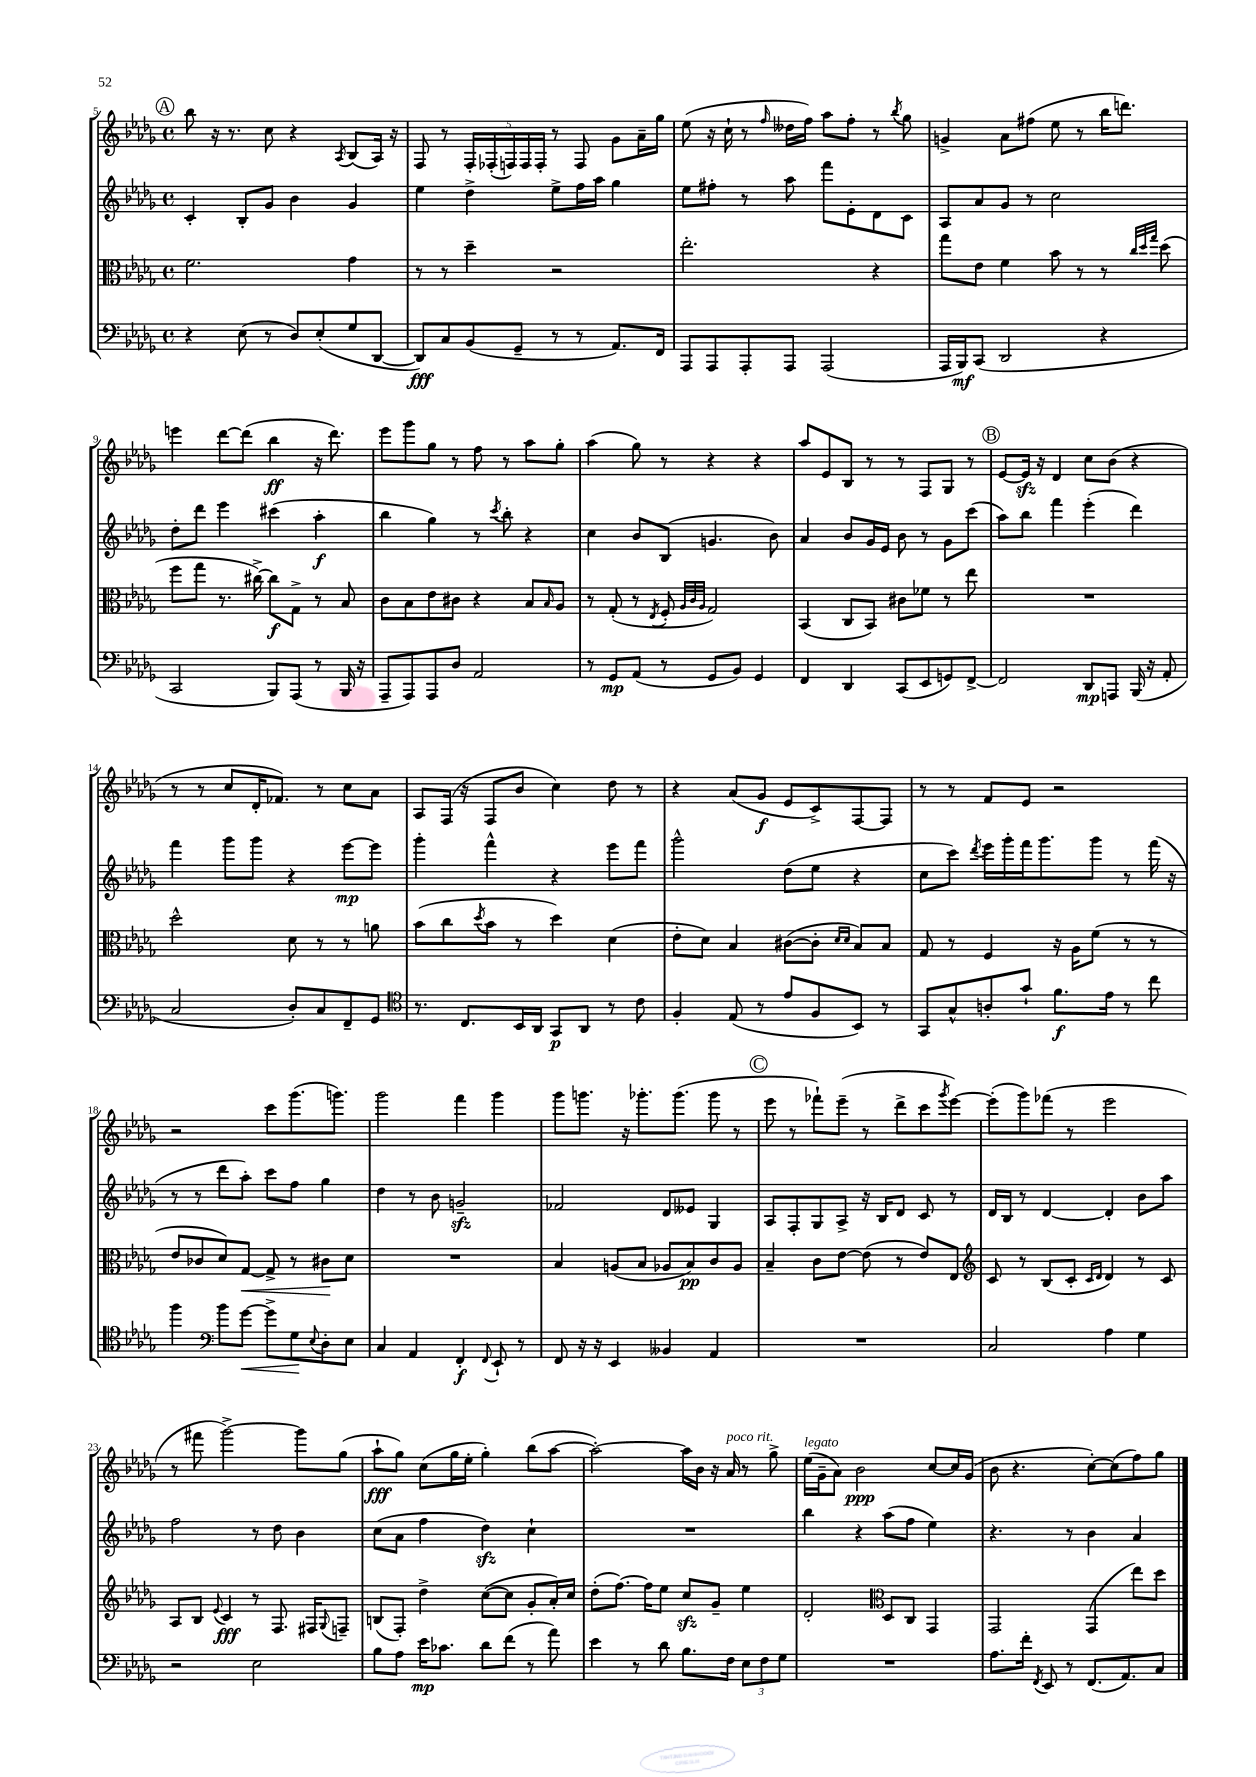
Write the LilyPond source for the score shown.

<<
\new StaffGroup <<
\new Staff = "s0" {
    \clef treble \key des \major \defaultTimeSignature \time 4/4
    \mark \markup { \circle "A" } bes''8 r16 r8. c''8 r4 \acciaccatura { aes8 } bes8( aes16) r16 |
    f8 r8 \tuplet 5/4 { f16-. fes16-.( f16) f16 f16-. } r8 f8 ges'8 aes'16-- ges''16 |
    ees''8( r16 c''16-! r8 \grace { f''16 } deses''16 f''16) aes''8 f''8-. r8 \acciaccatura { bes''8 } ges''8 |
    g'4-> aes'8 fis''8( ees''8 r8 bes''16 d'''8.) |
    e'''4 des'''8~ des'''8( bes''4\ff r16 des'''8.) |
    ees'''8 ges'''8 ges''8 r8 f''8 r8 aes''8 ges''8-. |
    aes''4( ges''8) r8 r4 r4 |
    aes''8 ees'8 bes8 r8 r8 f8 ges8 r8 |
    \mark \markup { \circle "B" } ees'8~ ees'16\sfz r16 des'4 c''8 bes'8( r4 |
    r8 r8 c''8 des'16-. fes'8.) r8 c''8 aes'8 |
    aes8 f16( r16 f8 bes'8 c''4) des''8 r8 |
    r4 aes'8( ges'8\f ees'8 c'8->) f8~ f8 |
    r8 r8 f'8 ees'8 r2 |
    r2 c'''8 ges'''8.( g'''8.) |
    ges'''2 f'''4 ges'''4 |
    ges'''8 g'''8. r16 ges'''8.-. ges'''8.( ges'''8 r8 |
    \mark \markup { \circle "C" } ees'''8 r8 fes'''8-!) ees'''8--( r8 des'''8-> c'''8 \acciaccatura { ges'''8 } ees'''8~) |
    ees'''8-.( ges'''8) fes'''8( r8 ees'''2 |
    r8 fis'''8 ges'''2~->) ges'''8 ges''8( |
    aes''8-!\fff ges''8) c''8( ges''16 ees''16-. ges''4-.) bes''8( aes''8~ |
    aes''2~-.) aes''16 bes'16 r16 aes'16^\markup { \italic "poco rit." } r8 ges''8-> |
    ees''16^\markup { \italic "legato" }( ges'16-- aes'8) bes'2\ppp c''8~ c''16 ges'16( |
    bes'8 r4. c''8~-.) c''8( f''8) ges''8 \bar "|." |
}
\new Staff = "s1" {
    \clef treble \key des \major \defaultTimeSignature \time 4/4
    \mark \markup { \circle "A" } c'4-. bes8-. ges'8 bes'4 ges'4 |
    ees''4 des''4-> ees''8-> f''16 aes''16 ges''4 |
    ees''8 fis''8-. r8 aes''8 f'''8 ees'8-. des'8 c'8 |
    aes8 aes'8 ges'8 r8 c''2 |
    des''8-. des'''8 ees'''4 cis'''4( aes''4-.\f |
    bes''4 ges''4) r8 \acciaccatura { c'''8 } bes''8-. r4 |
    c''4 bes'8 bes8( g'4. bes'8) |
    aes'4 bes'8 ges'16 ees'16 bes'8 r8 ges'8 c'''8( |
    \mark \markup { \circle "B" } aes''8) bes''8 f'''4 ees'''4-.( des'''4) |
    f'''4 ges'''8 ges'''8 r4 ees'''8~\mp ees'''8 |
    ges'''4-. f'''4-^ r4 ees'''8 f'''8 |
    ges'''2-^ des''8( ees''8 r4 |
    c''8 c'''8) \acciaccatura { des'''8 } ees'''16 ges'''16-. f'''16 ges'''8. ges'''8 r8 f'''16( r16 |
    r8 r8 des'''8 aes''8-.) c'''8 f''8 ges''4 |
    des''4 r8 bes'8 g'2--\sfz |
    fes'2 des'8 eeses'8 ges4 |
    \mark \markup { \circle "C" } aes8 f8-. ges8 aes8-> r16 bes16 des'8 c'8 r8 |
    des'16 bes16 r8 des'4~ des'4-. bes'8 aes''8 |
    f''2 r8 des''8 bes'4 |
    c''8( aes'8 f''4 des''4\sfz) c''4-! |
    R1 |
    bes''4 r4 aes''8( f''8 ees''4) |
    r4. r8 bes'4 aes'4 \bar "|." |
}
\new Staff = "s2" {
    \clef alto \key des \major \defaultTimeSignature \time 4/4
    \mark \markup { \circle "A" } f'2. ges'4 |
    r8 r8 des''4-- r2 |
    ees''2.-. r4 |
    ges''8 ees'8 f'4 bes'8 r8 r8 \grace { c''32 des''32 ges''32 } des''8( |
    f''8 ges''8 r8. cis''16~->) cis''8\f ges8-> r8 bes8 |
    c'8 bes8 ees'8 cis'8 r4 bes8 \grace { bes16 } aes8 |
    r8 ges8-.( r8 \acciaccatura { ees8 } f8-. \grace { aes32 c'32 aes32 } ges2) |
    bes,4( c8 bes,8) cis'8 fes'8 r8 ees''8 |
    \mark \markup { \circle "B" } R1 |
    des''2-^ des'8 r8 r8 a'8 |
    bes'8( c''8 \acciaccatura { des''8 } bes'8 r8 des''4) des'4( |
    ees'8-. des'8) bes4 cis'8~( cis'8-. \grace { des'16 des'16 } bes8) bes8 |
    ges8 r8 f4 r16 aes16 f'8( r8 r8 |
    ees'8 ces'8 des'8) ges8~\< ges8-> r8 cis'8\! des'8 |
    R1 |
    bes4 a8( bes8 aes8 bes8\pp) c'8 aes8 |
    \mark \markup { \circle "C" } bes4-- c'8 ees'8~ ees'8( r8 ees'8) ees8 |
    \clef treble c'8 r8 bes8( c'8-. \grace { c'16 des'16 } des'4) r8 c'8 |
    aes8 bes8 \appoggiatura { ees'8 } c'4\fff r8 f8. fis16 \appoggiatura { ges8 } f8-- |
    b8( f8-.) des''4-> c''8~( c''8 ges'8-. aes'16-.) c''16 |
    des''8-.( f''8.~) f''16 ees''8 c''8\sfz ges'8-- ees''4 |
    des'2-. \clef alto des8 c8 ges,4 |
    ges,2 ges,4( ees''8) des''8 \bar "|." |
}
\new Staff = "s3" {
    \clef bass \key des \major \defaultTimeSignature \time 4/4
    \mark \markup { \circle "A" } r4 ees8( r8 des8) ees8-.( ges8 des,8~ |
    des,8\fff) c8 bes,8( ges,8-- r8 r8 aes,8.) f,16 |
    aes,,8 aes,,8 aes,,8-. aes,,8 aes,,2( |
    aes,,16 bes,,16\mf) c,8( des,2 r4 |
    c,2 bes,,8) aes,,8( r8 bes,,16 r16 |
    aes,,8-- aes,,8) aes,,8 des8 aes,2 |
    r8 ges,8\mp aes,8( r8 ges,8 bes,8) ges,4 |
    f,4 des,4 c,8( ees,8 g,8) f,8~-> |
    \mark \markup { \circle "B" } f,2 des,8\mp a,,8 bes,,16( r16 aes,8-. |
    c2 des8-.) c8 f,8-- ges,8 |
    \clef tenor r8. c8. bes,16 aes,16 ges,8\p aes,8 r8 c'8 |
    f4-. ees8( r8 ees'8 f8 bes,8) r8 |
    ges,8 ges8-^ a8-. ges'8-! f'8.\f ees'16 r8 c''8 |
    f''4 \clef bass bes'8 ges'8~\< ges'8-> ges8\! \appoggiatura { ees8 } des8-. ees8 |
    c4 aes,4 f,4-.\f \appoggiatura { f,8 } ees,8-! r8 |
    f,8 r16 r16 ees,4 beses,4 aes,4 |
    \mark \markup { \circle "C" } R1 |
    c2 aes4 ges4 |
    r2 ees2 |
    bes8 aes8 ees'16\mp ces'8. des'8 f'8( r8 aes'8) |
    ees'4 r8 des'8 bes8. f16 \tuplet 3/2 { ees8 f8 ges8 } |
    R1 |
    aes8. f'16-. \acciaccatura { f,8 } ees,8 r8 f,8.( aes,8.) c8 \bar "|." |
}
>>
>>
\layout { \context { \Score currentBarNumber = #5 } }
